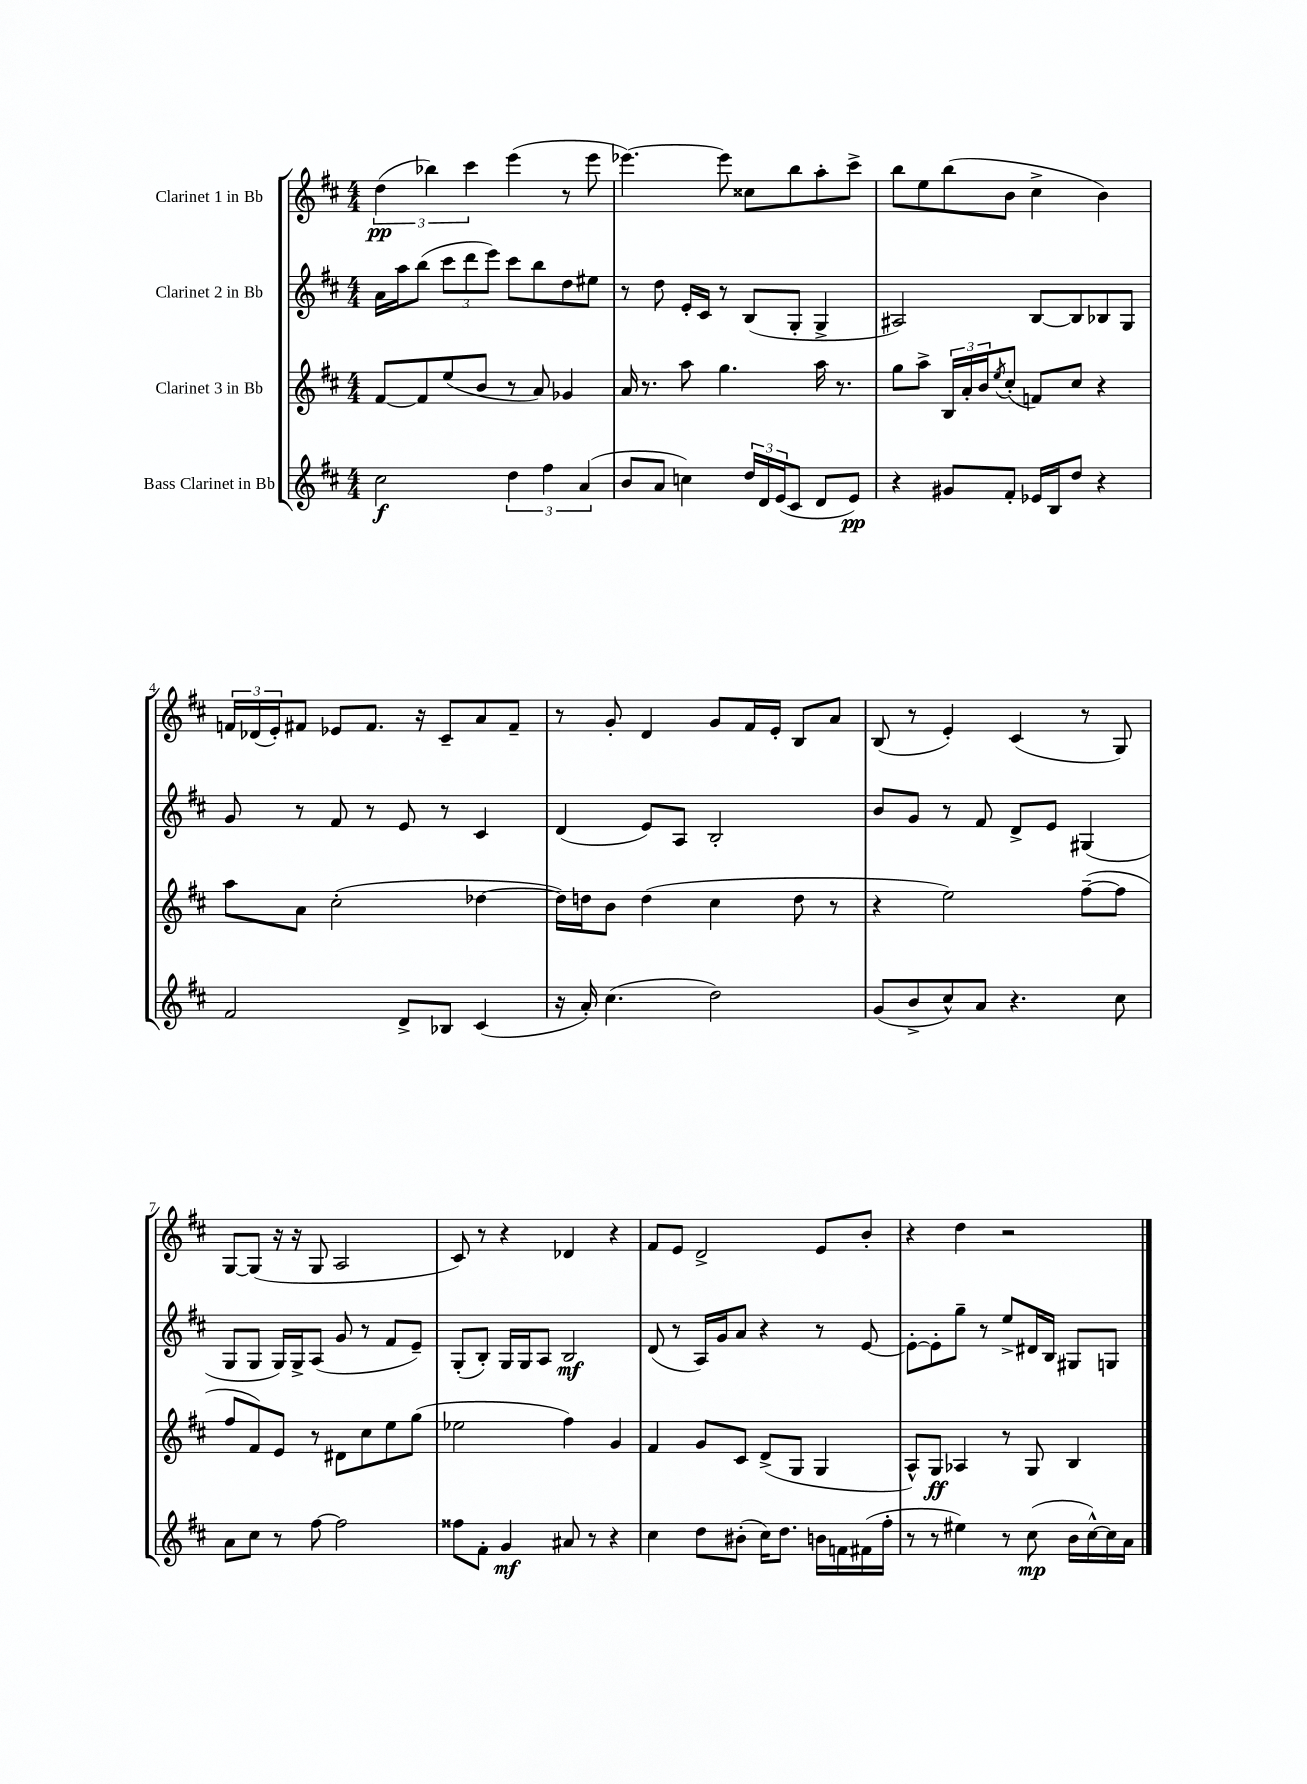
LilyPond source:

<<
\new StaffGroup <<
\new Staff = "s0" \with { instrumentName = "Clarinet 1 in Bb" } {
    \clef treble \key d \major \numericTimeSignature \time 4/4
    \tuplet 3/2 { d''4\pp( bes''4) cis'''4 } e'''4( r8 e'''8 |
    ees'''4.~) ees'''8 cisis''8 b''8 a''8-. cis'''8-> |
    b''8 e''8 b''8( b'8 cis''4-> b'4) |
    \tuplet 3/2 { f'16 des'16( e'16-.) } fis'8 ees'8 fis'8. r16 cis'8-- a'8 fis'8-- |
    r8 g'8-. d'4 g'8 fis'16 e'16-. b8 a'8 |
    b8( r8 e'4-.) cis'4( r8 g8) |
    g8~ g8( r16 r16 g8 a2 |
    cis'8) r8 r4 des'4 r4 |
    fis'8 e'8 d'2-> e'8 b'8-. |
    r4 d''4 r2 \bar "|." |
}
\new Staff = "s1" \with { instrumentName = "Clarinet 2 in Bb" } {
    \clef treble \key d \major \numericTimeSignature \time 4/4
    a'16 a''16 b''8( \tuplet 3/2 { cis'''8 d'''8 e'''8) } cis'''8 b''8 d''8 eis''8 |
    r8 d''8 e'16-. cis'16 r8 b8( g8-. g4-> |
    ais2) b8~ b8 bes8 g8 |
    g'8 r8 fis'8 r8 e'8 r8 cis'4 |
    d'4( e'8) a8 b2-. |
    b'8 g'8 r8 fis'8 d'8-> e'8 gis4( |
    g8 g8 g16) g16-> a8( g'8 r8 fis'8 e'8--) |
    g8-.( b8-.) g16 g16 a8 b2\mf |
    d'8( r8 a16) g'16 a'8 r4 r8 e'8~ |
    e'8~-. e'8-. g''8-- r8 e''8-> dis'16 b16 gis8 g8 \bar "|." |
}
\new Staff = "s2" \with { instrumentName = "Clarinet 3 in Bb" } {
    \clef treble \key d \major \numericTimeSignature \time 4/4
    fis'8~ fis'8 e''8( b'8 r8 a'8) ges'4 |
    a'16 r8. a''8 g''4. a''16 r8. |
    g''8 a''8-> \tuplet 3/2 { b16 a'16-. b'16 } \acciaccatura { e''8 } cis''8-.( f'8) cis''8 r4 |
    a''8 a'8 cis''2-.( des''4~ |
    des''16) d''16 b'8 d''4( cis''4 d''8 r8 |
    r4 e''2) fis''8~--( fis''8 |
    fis''8 fis'8) e'8 r8 dis'8 cis''8 e''8 g''8( |
    ees''2 fis''4) g'4 |
    fis'4 g'8 cis'8 d'8->( g8 g4 |
    a8-^) g8\ff aes4 r8 g8 b4 \bar "|." |
}
\new Staff = "s3" \with { instrumentName = "Bass Clarinet in Bb" } {
    \clef treble \key d \major \numericTimeSignature \time 4/4
    cis''2\f \tuplet 3/2 { d''4 fis''4 a'4( } |
    b'8 a'8 c''4) \tuplet 3/2 { d''16 d'16 e'16( } cis'8 d'8 e'8\pp) |
    r4 gis'8 fis'8-. ees'16 b16 d''8 r4 |
    fis'2 d'8-> bes8 cis'4( |
    r16 a'16-.) cis''4.( d''2) |
    g'8( b'8-> cis''8-^) a'8 r4. cis''8 |
    a'8 cis''8 r8 fis''8~ fis''2 |
    fisis''8 fis'8-. g'4\mf ais'8 r8 r4 |
    cis''4 d''8 bis'8-.( cis''16) d''8. b'16 f'16 fis'16( fis''16-. |
    r8 r8 eis''4) r8 cis''8\mp( b'16 cis''16~-^) cis''16 a'16 \bar "|." |
}
>>
>>
